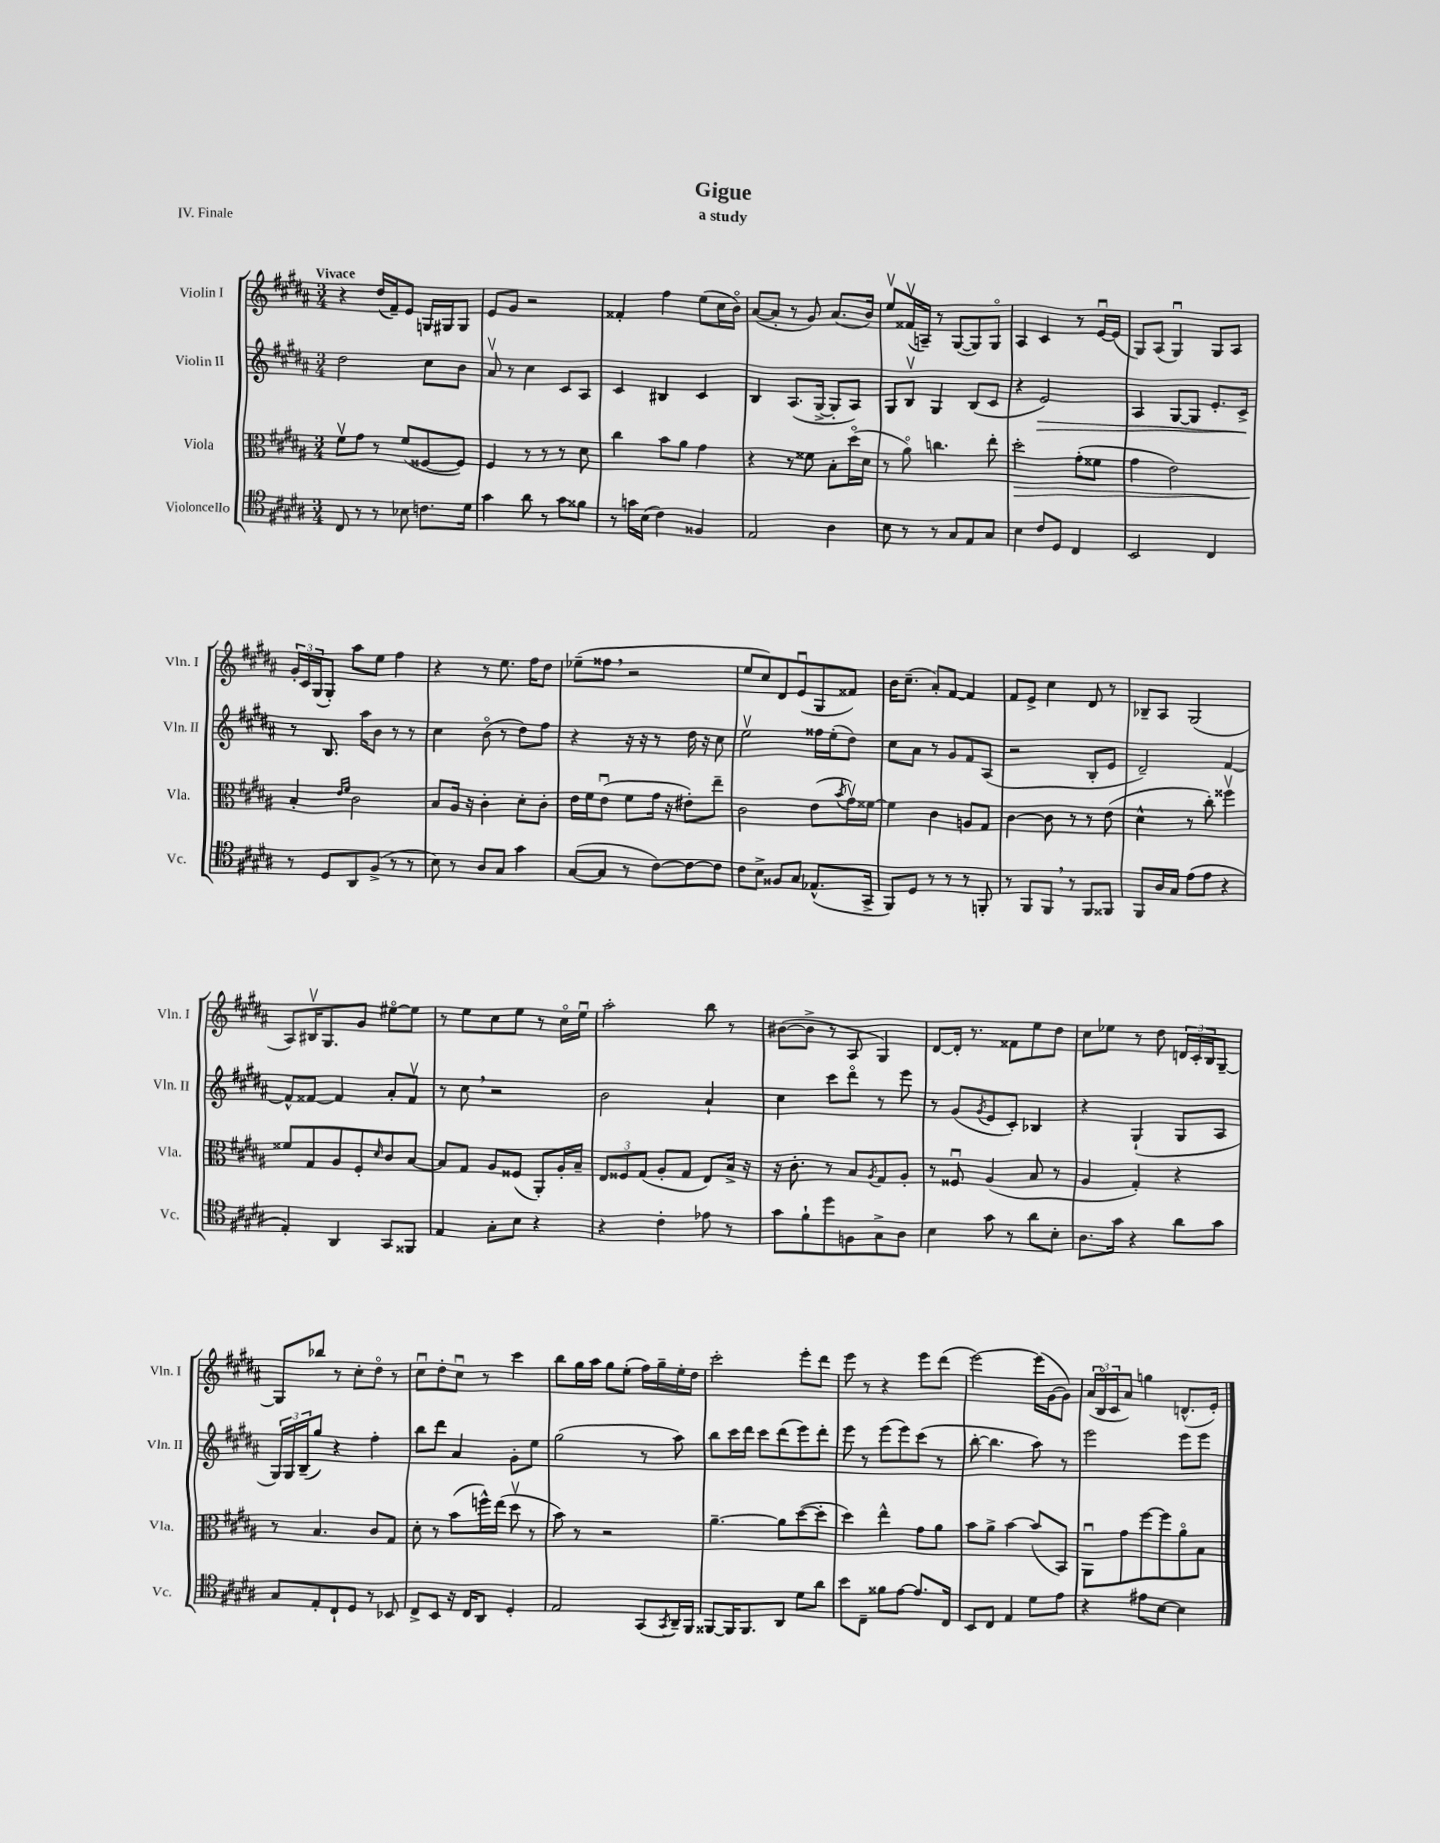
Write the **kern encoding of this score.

**kern	**kern	**kern	**kern
*staff4	*staff3	*staff2	*staff1
*clefC4	*clefC3	*clefG2	*clefG2
*k[f#c#g#d#a#]	*k[f#c#g#d#a#]	*k[f#c#g#d#a#]	*k[f#c#g#d#a#]
*M3/4	*M3/4	*M3/4	*M3/4
8C#	8f#v	2dd#	4r
8r	8g#	.	.
8r	8r	.	(16dd#
.	.	.	16f#~)
8B-	(8f#	.	8e
8.c	[8F##	8cc#	16G
.	.	.	16G#
.	8F##])	8b	8G#
16d#	.	.	.
=	=	=	=
4g#	4F#	8a#v	8e
.	.	8r	8g#
8a#	8r	4cc#	2r
8r	8r	.	.
8g#	8r	8c#	.
8f##	8d#	8A#	.
=	=	=	=
8r	4cc#	4c#	4f##'
16g	.	.	.
(16B	.	.	.
4c#)	8b	4B#	4ff#
.	8a#	.	.
4F##	4g#	4c#	(8ee
.	.	.	16cc#
.	.	.	16bo)
=	=	=	=
2E	4r	4B	([8a#
.	.	.	8a#']
.	8r	(8.A#	8r
.	8f##	.	8g#)
.	.	[16G#^	.
4A#	8B'	8G#']	(8.a#
.	(16dd#o	8A#)	.
.	16d#	.	16b)
=	=	=	=
8B	8r	8G#	8eev
8r	8a#o)	8Bv	(16f##v
.	.	.	16A~)
8r	4.cc	4G#	8r
8G#	.	.	([8G#
8E	.	(8B	8G#])
8G#	8ee'	8c#	8G#o
=	=	=	=
4B	2dd#'	4r	4A#
8c#	.	2e)	4c#
8D#	.	.	.
4C#	(8g#'	.	8r
.	8f##	.	[16eu
.	.	.	(16e]
=	=	=	=
2BB	4g#	4A#	8G#)
.	.	.	(8A#
.	2e)	[8G#	4G#u)
.	.	8G#]	.
4C#	.	8.e'	8G#
.	.	.	8A#
.	.	16c#^	.
=	=	=	=
8r	4B'	8r	24g#'
.	.	.	24c#
.	.	.	(24G#
8D#	.	8.B	8G#')
.	16qqe	.	.
.	16qqf#	.	.
8AA#	2c#	.	8aa#
.	.	16aa#	.
(8F#^	.	8b	8ee
8r	.	8r	4ff#
8r	.	8r	.
=	=	=	=
8B)	8B	4cc#	4r
8r	16A#	.	.
.	16r	.	.
8A#	4c#'	(8bo	8r
8G#	.	8r	8.ee
4g#	8d#'	8dd#)	.
.	.	.	16ff#
.	8c#'	8ff#	8dd#
=	=	=	=
([8G#	16e	4r	(8ee-~
.	16f#	.	.
8G#]	(8eu	.	8ff##
8r	8f#	16r	2r
.	.	16r	.
[8c#)	16g#	8r	.
.	16r	.	.
8c#_	8e#')	16dd#	.
.	.	16r	.
8c#]	8ee~	8cc#	.
=	=	=	=
8c#	2c#	2eev	8ee
8B^	.	.	8cc#)
8F##	.	.	8d#
8G#	.	.	(8eu
(8.E-^^	(8e	16ff##	8G#
.	.	(16ee'	.
.	8qb	.	.
.	16g#v)	8dd#)	8f##)
16GG#^	[16f##	.	.
=	=	=	=
8FF#)	4f##]	8cc#	16b
.	.	.	(8.cc#~
8D#	.	8a#	.
8r	4c#	8r	8a#')
8r	.	8g#	[8f#
8r	8A	8f#	4f#]
8FF'	8G#	(8A#	.
=	=	=	=
8r	[4c#	2r	8f#
8FF#	.	.	8e^
8FF#	8c#]	.	4cc#
8r	8r	.	.
8FF#	8r	8B'	8d#
8FF##	(8e	8e	8r
=	=	=	=
8FF#	4d#^^	2d#~)	8B-~
16A#	.	.	8A#
16G#	.	.	.
(8e	8r	.	(2G#
8e	8cc#')	.	.
4r	4ff##v	[4f#	.
=	=	=	=
4E')	8f##	8f#^^]	8A#)
.	8G#	[8f##	16B#v
.	.	.	8.G#
4AA#	8A#	4f##]	.
.	8F#'	.	8g#
.	16qqd#	.	.
8GG#	8c#	8a#'	[8ee#o
8FF##	[8B	8f##v	8ee#]
=	=	=	=
4E	8B]	8r	8r
.	8G#	8cc#	8ee
8G#'	8A#	2r	8cc#
8B	(8F##	.	8ee
4r	8AA#')	.	8r
.	16A#'	.	16cc#o
.	16B~	.	16eeu
=	=	=	=
4r	12E	2b	2aa#'
.	12F##	.	.
.	(12G#	.	.
4c#'	8A#'	.	.
.	8G#	.	.
8e-	8E)	4a#`	8bb
8r	16B^	.	8r
.	16r	.	.
=	=	=	=
8g#	16r	4cc#	([8b#
.	8.c#'	.	.
8f#`	.	.	8b#^]
8dd#	8r	8ccc#	8r
8F	8B	8ddd#o	8A#
.	8qA#	.	.
8G#^	8G#	8r	4G#)
8A#	8A#'	8eee	.
=	=	=	=
4B	8r	8r	[8d#
.	8F##u	(8g#	16d#']
.	.	.	8.r
.	.	8qg#	.
8g#	(4A#	8e	.
8r	.	8c#')	8f##
8a#	8B	4B-	8ee
8B'	8r	.	8dd#
=	=	=	=
8.A#	4A#	4r	8cc#
.	.	.	8ee-
16g#	.	.	.
4r	4G#')	(4G#`	8r
.	.	.	8dd#
8a#	4r	8G#	24d
.	.	.	24c#'
.	.	.	24B
8g#	.	8A#	[8G#~
=	=	=	=
8G#	8r	24G#)	8G#]
.	.	24G#	.
.	.	(24B~	.
8E'	4.B	8gg#)	8bb-
8C#`	.	4r	8r
8D#	.	.	8cc#'
8r	8c#	4ff#'	8dd#o
8BB-	8G#	.	8r
=	=	=	=
8C#^	8d#'	8bb	8cc#u
8BB	8r	8ddd#	8dd#'
16r	(8b	4a#	8cc#u
16C#	.	.	.
8AA#	16ff^^)	.	8r
.	(16ee	.	.
4D#'	8dd#v	8g#'	4ccc#
.	8r	8ee	.
=	=	=	=
2E	8b)	(2gg#	8bb
.	8r	.	16gg#
.	.	.	16aa#
.	2r	.	8gg#
.	.	.	(8ee'
(8GG#	.	8r	16ff#)
.	.	.	16gg#~
8qGG#	.	.	.
16AA#~)	.	8aa#)	16ee'
16FF#	.	.	16dd#
=	=	=	=
[8FF##	[4.a#~	8bb	2ccc#'
16FF##]	.	16ccc#	.
8.FF##	.	16ddd#	.
.	.	8ccc#	.
8AA#	8a#]	(8ddd#	.
8d#	([8dd#	8eee)	8eee'
8a#	8dd#']	8ddd#'	8ddd#
=	=	=	=
8b	4dd#)	8eee	8eee
8C#~	.	8r	8r
8f##	4ee^^	(8eee	4r
[8e	.	8eee)	.
8.e]	8g#	(8ccc#	8eee
.	8a#	8r	(8ddd#
16C#	.	.	.
=	=	=	=
8BB	8b	[8bb'	[2eee)
8C#	8a#^	4.bb]	.
4E	[4b	.	.
8d#	(8b]	8aa#)	(16eee]
.	.	.	[16g#
8e	8BB)	8r	8g#])
=	=	=	=
4r	8AA#u	2eee	(24a#
.	.	.	24Bo
.	.	.	24c#
.	8g#	.	8a#)
8e#	[8ff#	.	4gg
[8B	8ff#]	.	.
4B]	8a#o	8eee	(8.d^^
.	8B	8eee	.
.	.	.	16e')
==	==	==	==
*-	*-	*-	*-
